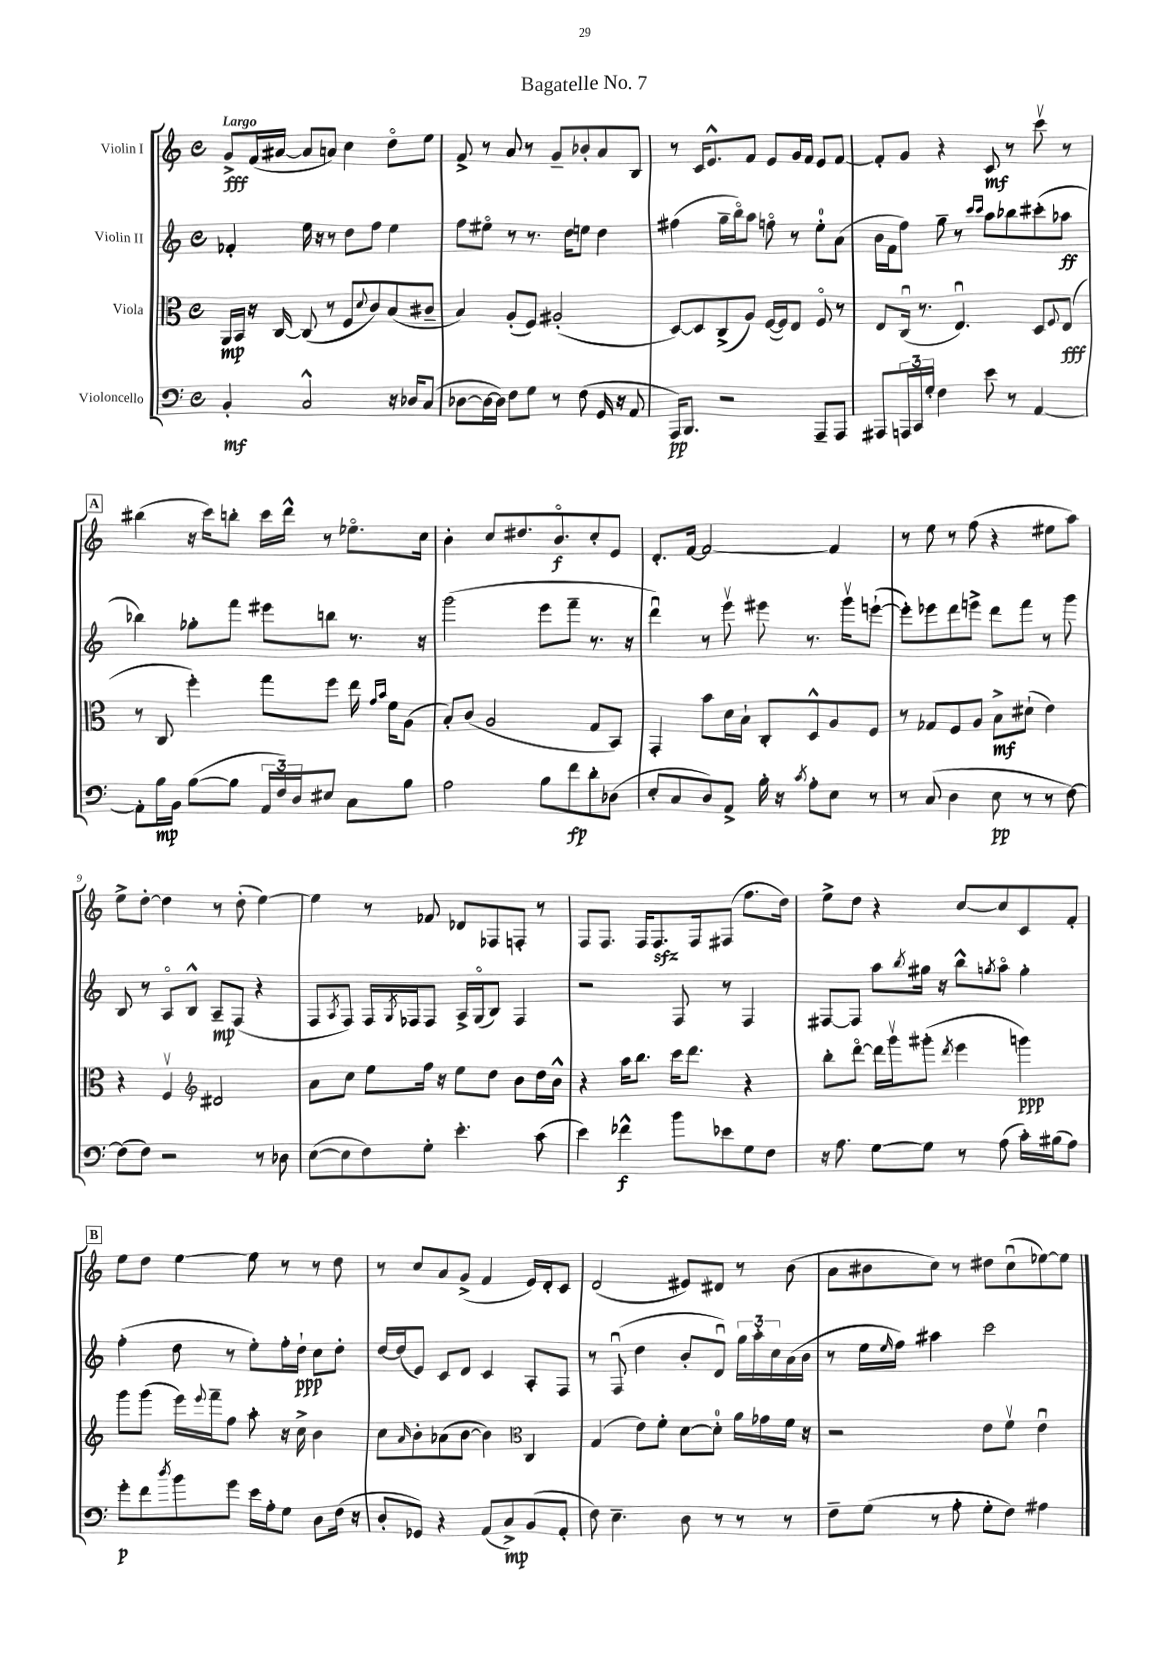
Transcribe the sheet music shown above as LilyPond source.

\header { title = "Bagatelle No. 7" }
<<
\new StaffGroup <<
\new Staff = "s0" \with { instrumentName = "Violin I" } {
    \clef treble \key c \major \defaultTimeSignature \time 4/4 \tempo "Largo"
    g'8->\fff f'16( ais'16~ ais'8 a'8) c''4 d''8\flageolet e''8 |
    f'8-> r8 a'8 r8 g'8-- bes'8-. a'8 b8 |
    r8 c'16 e'8.-^ f'8 e'8 g'16 f'16 e'8 f'8~ |
    f'8-. g'8 r4 c'8\mf r8 c'''8\upbow r8 |
    \mark \markup { \box "A" } bis''4( r16 c'''16) b''8-. c'''16 d'''16-^ r8 ees''8.\flageolet c''16 |
    b'4-. c''8 dis''8. b'8.\flageolet\f c''8-. e'8 |
    d'8.-. f'16~ f'2~ f'4 |
    r8 e''8 r8 f''8( r4 eis''8 a''8) |
    e''8-> d''8~-. d''4 r8 d''8-.( e''4~) |
    e''4 r8 fes'8 des'8 fes8 f8-. r8 |
    f8 f8. f16 f8.\sfz f16 fis8( f''8. d''16) |
    e''8-> d''8 r4 c''8~ c''8 c'8 f'8-. |
    \mark \markup { \box "B" } e''8 d''8 e''4~ e''8 r8 r8 d''8 |
    r8 c''8 a'8 g'8->( f'4 e'16) d'16-. c'8 |
    d'2( eis'8) dis'8 r8 b'8( |
    a'8 bis'8 c''8) r8 dis''8 c''8\downbow( ees''8~) ees''8 \bar "|." |
}
\new Staff = "s1" \with { instrumentName = "Violin II" } {
    \clef treble \key c \major \defaultTimeSignature \time 4/4
    fes'4-. e''16 r16 r8 d''8 f''8 e''4 |
    f''8 eis''8\flageolet r8 r8. d''16 e''8 d''4 |
    fis''4( g''16-- b''16\flageolet) a''8 f''8\flageolet r8 e''8-0-. a'8( |
    b'16 f'16 f''8) g''8-- r8 \grace { c'''16 c'''16 } a''8 bes''8 cis'''8-.( aes''8\ff |
    \mark \markup { \box "A" } bes''4) ges''8-. f'''8 eis'''8 b''8 r8. r16 |
    g'''2( e'''8 f'''8-- r8. r16 |
    d'''4\downbow) r8 e'''8\upbow eis'''8 r8. g'''16\upbow e'''8~-!( |
    e'''8-.) ees'''8 d'''8 e'''8-> d'''8 f'''8 r8 g'''8 |
    b8 r8 a8\flageolet b8-^ a8--\mp f8( r4 |
    f8 \acciaccatura { a8 } f8) f16 \acciaccatura { g8 } fes16 fes8 a16-> g16\flageolet( b8) fes4 |
    r2 f8 r8 f4 |
    fis8~ fis8 a''8 \acciaccatura { b''8 } gis''16 r16 b''8-^ \acciaccatura { g''8 } a''8\flageolet g''4-. |
    \mark \markup { \box "B" } f''4-.( d''8 r8 e''8-.) f''16-. d''16-!\ppp c''8 d''8-. |
    d''16~ d''16( e'8) c'8 d'8 c'4 a8-. f8 |
    r8 f8\downbow( d''4 b'8-. d'8\downbow) \tuplet 3/2 { g''16 a''16-. c''16 } a'16( b'16 |
    r8 e''16 \grace { e''16 } f''16) ais''4 c'''2 \bar "|." |
}
\new Staff = "s2" \with { instrumentName = "Viola" } {
    \clef alto \key c \major \defaultTimeSignature \time 4/4
    a,16\mp b,16 r16 c16~ c8( r8 f8 \appoggiatura { d'8 } c'8) b8( cis'8-- |
    b4) a8-.( f8) ais2-.( |
    d8~) d8 c8->( a8) f16~( f16) e8 f8\flageolet r8 |
    e8 c16\downbow( r8. e4.\downbow) d8 \appoggiatura { f8 } e8\fff( |
    \mark \markup { \box "A" } r8 c8 f''4-.) g''8 f''8 e''16 \grace { g'16 b'16 } f'16 a8( |
    b8-.) c'8( a2 g8 b,8) |
    g,4-. b'8 d'16 b16-! c8-. d8-^ a8 f8 |
    r8 ges8 f8 a8 b8->\mf dis'8-!( e'4) |
    r4 f4\upbow \clef treble dis'2 |
    a'8 c''8 e''8 f''16 r16 e''8 d''8 b'8 d''16 b'16-^ |
    r4 a''16 b''8. c'''16 d'''8. r4 |
    b''8-. d'''8~\flageolet d'''16 g'''16\upbow gis'''8-.( \acciaccatura { d'''8 } e'''4 g'''4\ppp) |
    \mark \markup { \box "B" } g'''8 g'''8( e'''16) \appoggiatura { e'''8 } f'''16-- f''8 a''8-. r16 c''16-> b'4 |
    c''8 \grace { a'16 } b'8-. aes'8( b'8~ b'4) \clef alto c4 |
    g4( e'8) f'8-. d'8~ d'8-0-. a'16 ges'16 f'16 r16 |
    r2 e'8 f'8\upbow e'4\downbow \bar "|." |
}
\new Staff = "s3" \with { instrumentName = "Violoncello" } {
    \clef bass \key c \major \defaultTimeSignature \time 4/4
    b,4-.\mf c2-^ r16 des16 c8( |
    des8~ des16~ des16) f8 g8 r8 f8( g,16 r16 a,8 |
    a,,16\pp) b,,8. r2 a,,8-- a,,8 |
    ais,,8 \tuplet 3/2 { a,,16 c,16 g16-. } f4 e'8 r8 a,4~ |
    \mark \markup { \box "A" } a,8-. b16\mp b,16 b8~( b8 \tuplet 3/2 { a,16 f16) d16 } eis8 c8 b8 |
    a2 b8 f'8\fp d'8-. des8( |
    e8-. c8 d8) a,8-> b16-. r16 \acciaccatura { c'8 } a8-. e8 r8 |
    r8 c8( d4 e8\pp r8 r8 f8~) |
    f8( f8) r2 r8 des8 |
    e8~( e8 f8) g8-. e'4.-. c'8( |
    e'4) fes'4-^\f b'8 ees'8 g8 f8 |
    r16 a8. g8~ g8 r8 a8( c'16-.) bis16( a8) |
    \mark \markup { \box "B" } g'8-.\p f'8 \acciaccatura { d''8 } b'8 g'8 e'16 a16-. g8 d8 f16( r16 |
    d8-. ges,8) r4 a,8( c8->\mp) b,8( a,8-. |
    f8) e4.-- d8 r8 r8 r8 |
    f8-- g8( r8 a8-. g8-. f8) ais4 \bar "|." |
}
>>
>>
